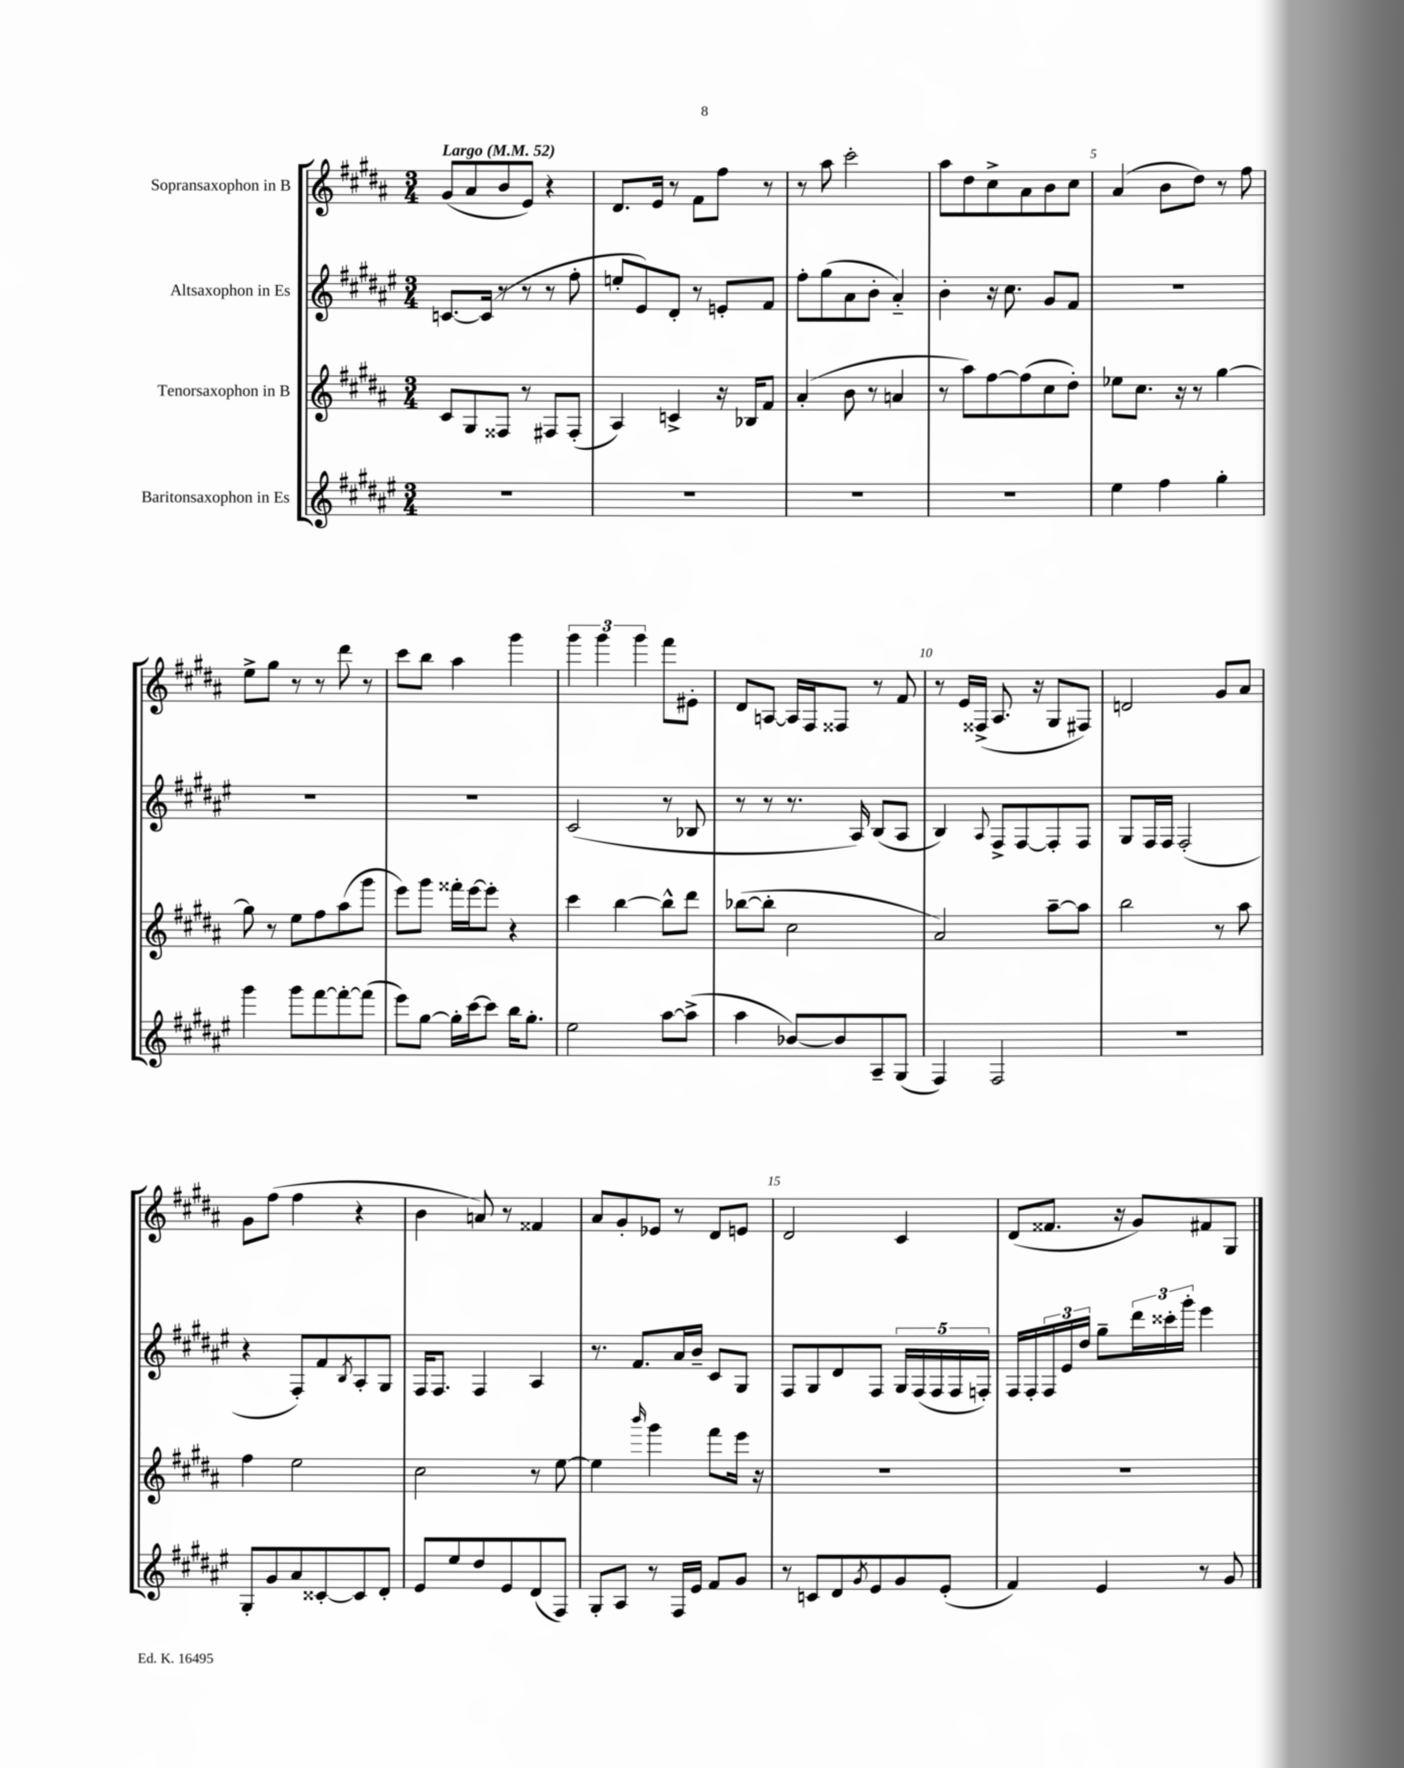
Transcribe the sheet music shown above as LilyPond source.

<<
\new StaffGroup <<
\new Staff = "s0" \with { instrumentName = "Sopransaxophon in B" } {
    \clef treble \key b \major \numericTimeSignature \time 3/4 \tempo "Largo" 4 = 52
    gis'8( ais'8 b'8 e'8) r4 |
    dis'8. e'16 r8 fis'8 fis''8 r8 |
    r8 ais''8 cis'''2-. |
    ais''8 dis''8 cis''8-> ais'8 b'8 cis''8 |
    ais'4( b'8 dis''8) r8 fis''8 |
    e''8-> gis''8 r8 r8 dis'''8 r8 |
    cis'''8 b''8 ais''4 gis'''4 |
    \tuplet 3/2 { gis'''4 gis'''4 gis'''4 } fis'''8 eis'8-. |
    dis'8 a8~ a16 fis16 fisis8 r8 fis'8 |
    r8 e'16 fisis16->( ais8. r16 gis8 fis8) |
    d'2 gis'8 ais'8 |
    gis'8 fis''8( fis''4 r4 |
    b'4 a'8) r8 fisis'4 |
    ais'8 gis'8-. ees'8 r8 dis'8 e'8 |
    dis'2 cis'4 |
    dis'8( fisis'8. r16 gis'8) fis'8 gis8 \bar "|." |
}
\new Staff = "s1" \with { instrumentName = "Altsaxophon in Es" } {
    \clef treble \key fis \major \numericTimeSignature \time 3/4
    c'8.~ c'16( r8 r8 r8 fis''8-. |
    e''8-. eis'8) dis'8-. r8 e'8-. fis'8 |
    fis''8-. gis''8( ais'8 b'8-. ais'4-_) |
    b'4-. r16 cis''8. gis'8 fis'8 |
    R2. |
    R2. |
    R2. |
    cis'2( r8 bes8 |
    r8 r8 r8. ais16) b8( ais8 |
    b4) \appoggiatura { ais8 } fis8-> fis8~ fis8-. fis8 |
    gis8 fis16 fis16 fis2-.( |
    r4 fis8-.) fis'8 \acciaccatura { b8 } ais8-. gis8 |
    fis16 fis8. fis4 ais4 |
    r8. fis'8. ais'16 b'16-- cis'8 gis8 |
    fis8 gis8 dis'8 fis8 \tuplet 5/4 { gis16 fis16( fis16 fis16 f16-.) } |
    fis16 fis16-. \tuplet 3/2 { fis16 eis'16 dis''16 } gis''8-- \tuplet 3/2 { dis'''16 cisis'''16-. gis'''16-. } eis'''4 \bar "|." |
}
\new Staff = "s2" \with { instrumentName = "Tenorsaxophon in B" } {
    \clef treble \key b \major \numericTimeSignature \time 3/4
    cis'8 gis8 fisis8 r8 fis8 fis8-.( |
    ais4) c'4-> r16 bes16 fis'8 |
    ais'4-.( b'8 r8 a'4 |
    r8 ais''8) fis''8~ fis''8( cis''8 dis''8-.) |
    ees''8 cis''8. r16 r8 gis''4~ |
    gis''8 r8 e''8 fis''8 ais''8( gis'''8 |
    e'''8) gis'''8 fisis'''16-. e'''16~ e'''8-. r4 |
    cis'''4 b''4~ b''8-^ dis'''8 |
    bes''8~( bes''8-. cis''2 |
    ais'2) ais''8~-- ais''8 |
    b''2 r8 ais''8 |
    fis''4 e''2 |
    cis''2 r8 e''8~ |
    e''4 \grace { b'''16 } gis'''4 fis'''8 e'''16 r16 |
    R2. |
    R2. \bar "|." |
}
\new Staff = "s3" \with { instrumentName = "Baritonsaxophon in Es" } {
    \clef treble \key fis \major \numericTimeSignature \time 3/4
    R2. |
    R2. |
    R2. |
    R2. |
    eis''4 fis''4 gis''4-. |
    gis'''4 gis'''8 fis'''8~ fis'''8~-. fis'''8( |
    eis'''8) gis''8~ gis''16-. cis'''16~ cis'''8 b''16 gis''8.-. |
    eis''2 ais''8~ ais''8->( |
    ais''4 bes'8~) bes'8 ais8-- gis8( |
    fis4) fis2 |
    R2. |
    gis8-. gis'8 ais'8 cisis'8~-. cisis'8 dis'8-. |
    eis'8 eis''8 dis''8 eis'8 dis'8( fis8) |
    gis8-. ais8 r8 fis16 eis'16 fis'8 gis'8 |
    r8 c'8 dis'8 \acciaccatura { gis'8 } eis'8 gis'8 eis'8-.( |
    fis'4) eis'4 r8 gis'8 \bar "|." |
}
>>
>>
\layout { \context { \Score \override BarNumber.break-visibility = ##(#f #t #t) barNumberVisibility = #(every-nth-bar-number-visible 5) } }
